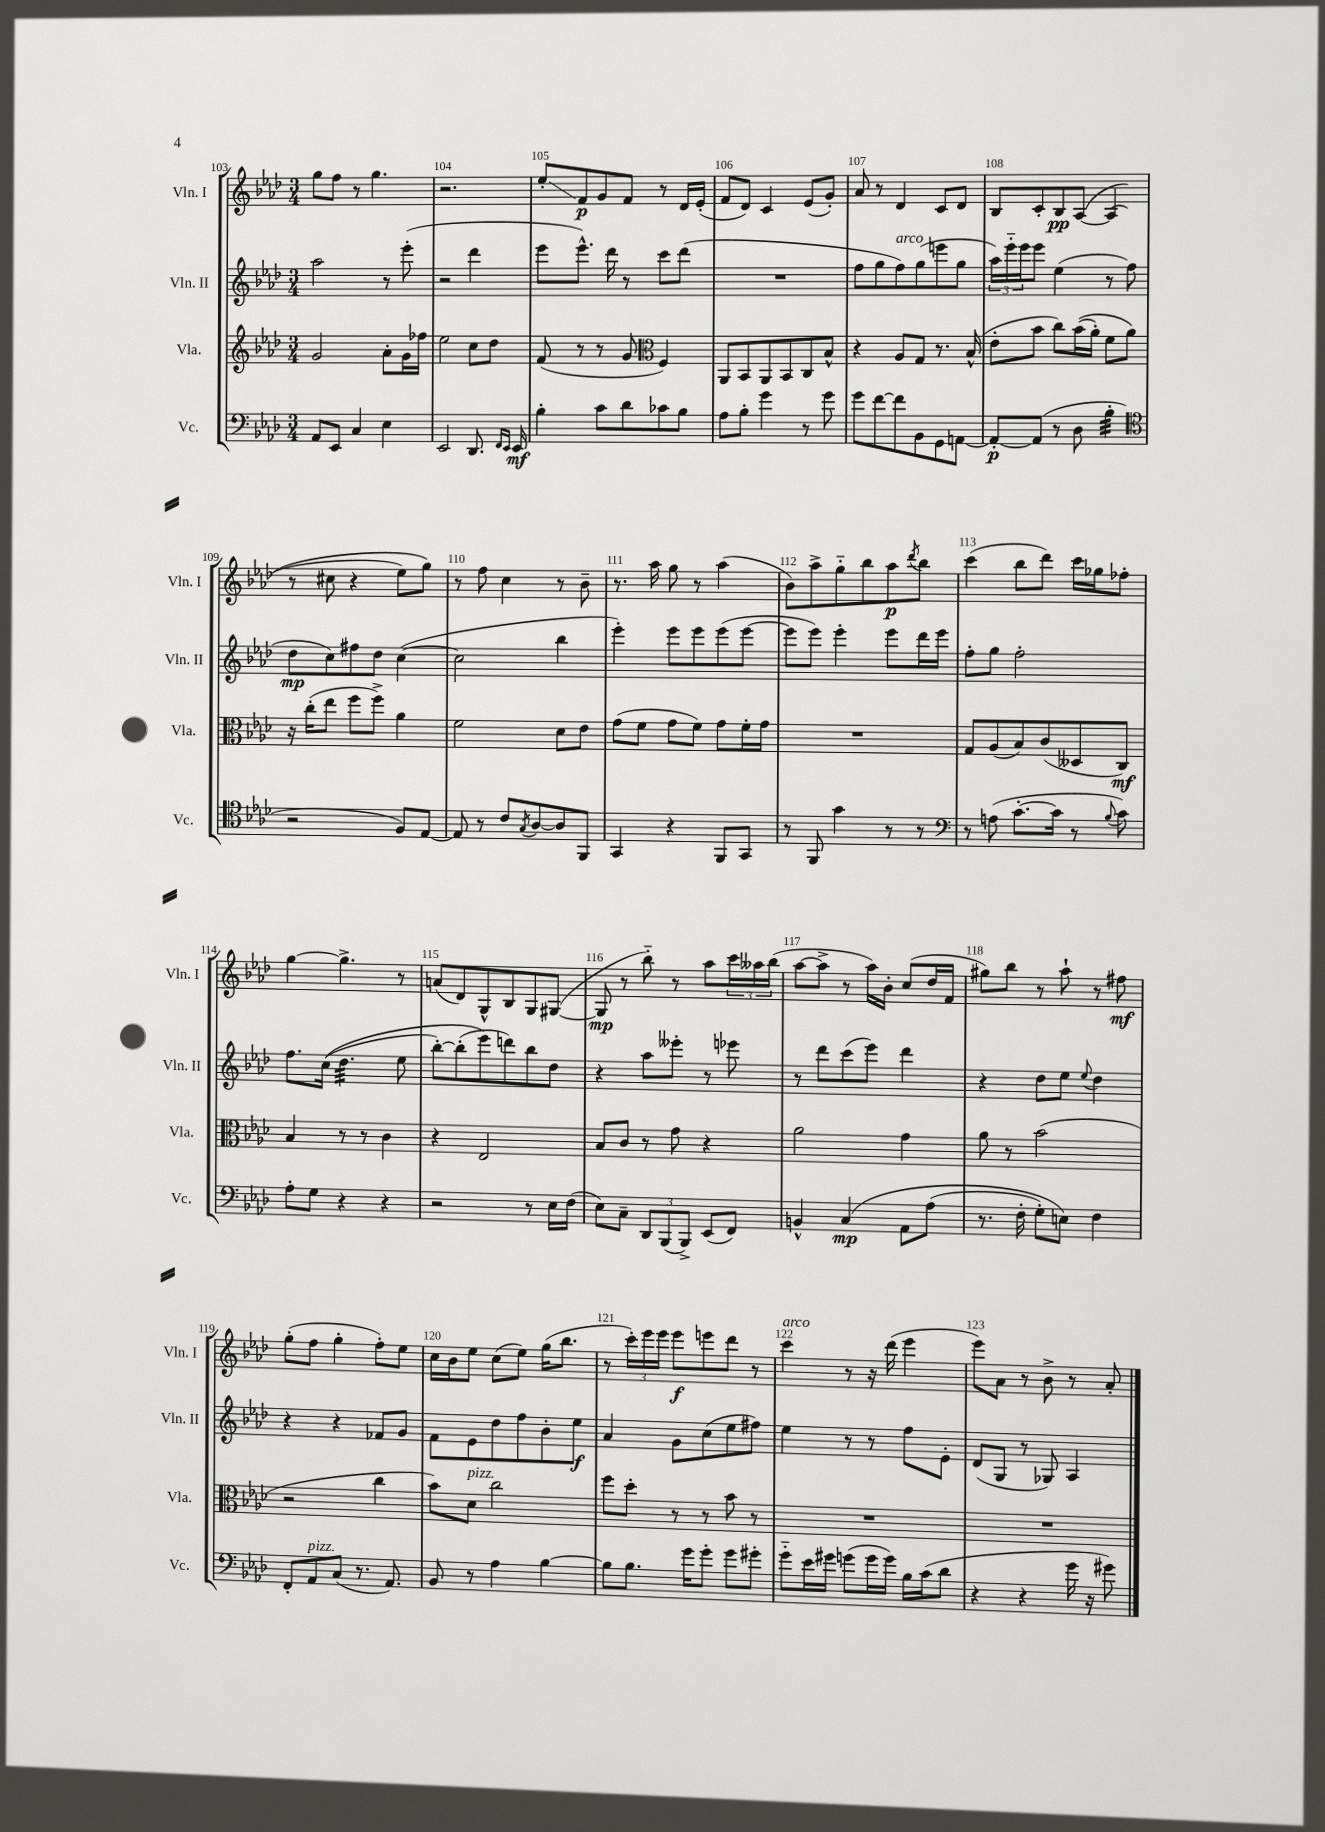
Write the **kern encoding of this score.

**kern	**kern	**kern	**kern
*staff4	*staff3	*staff2	*staff1
*clefF4	*clefG2	*clefG2	*clefG2
*k[b-e-a-d-]	*k[b-e-a-d-]	*k[b-e-a-d-]	*k[b-e-a-d-]
*M3/4	*M3/4	*M3/4	*M3/4
8AA-	2g	2aa-	8gg
8EE-	.	.	8ff
4C	.	.	8r
.	.	.	4.gg
4E-	8a-'	8r	.
.	16g	(8eee-'	.
.	16ff-	.	.
=	=	=	=
2EE-	2ee-	2r	2.r
8.DD-	8cc	4ddd-	.
.	8dd-	.	.
16qqFF	.	.	.
16qqEE-	.	.	.
16EE-	.	.	.
=	=	=	=
4B-'	(8f	8eee-	8ee-'
.	8r	8.eee-^^)	8f
8c	8r	.	8g
.	.	16ddd-	.
8d-	8g	8r	8f
*	*clefC3	*	*
8c-	4F)	8ccc	8r
8B-	.	(8ddd-	16d-
.	.	.	(16e-'
=	=	=	=
8A-	8AA-	2.r	8f
8B-'	8BB-	.	8d-)
4g	8AA-	.	4c
.	8BB-	.	.
8r	8C	.	(8e-
8g	8B-^^	.	8g')
=	=	=	=
8g	4r	8ff	8a-
[8f	.	8gg	8r
8f]	8A-	8ff)	4d-
8BB-	8G	(8gg	.
8GG	8.r	8eee	8c
[8AA	.	8gg	8d-
.	(16B-^^	.	.
=	=	=	=
8AA'_	8e-'	24aa-)	8B-
.	.	24eee-'~	.
.	.	24eee-	.
(8AA]	8b-	8eee-	8c'
8r	8cc)	(4ee-	8B-
8D-	&((16b-	.	&([8A-
.	16a-')	.	.
4B-'	8f	8r	(4A-]
.	8a-&)	8ff	.
=	=	=	=
*clefC4	*	*	*
2r	16r	8dd-	8r
.	(16cc'	.	.
.	8ee-	8cc)	8cc#
.	8ff	8ff#	4r
.	8ff^)	8dd-	.
8F)	4a-	([4cc	8ee-)
[8E-	.	.	8gg&)
=	=	=	=
8E-]	2f	2cc]	8r
8r	.	.	8ff
8c	.	.	4cc
8qG	.	.	.
[8A-	.	.	.
8A-]	8d-	4bb-	8r
8FF	8e-	.	8b-~
=	=	=	=
4GG	(8g	4eee-')	8.r
.	8f	.	.
.	.	.	16aa-
4r	8g	8eee-	8gg
.	8f)	8eee-	8r
8FF	8g	(8eee-	(4aa-
8GG	16f'	[8eee-	.
.	16g	.	.
=	=	=	=
8r	2.r	8eee-]	8b-)
8FF	.	8eee-)	8aa-^
4g	.	4eee-'	8gg'~
.	.	.	8bb-
8r	.	8eee-	8aa-
.	.	.	8qddd-
8r	.	16ddd-	8bb-
.	.	16eee-	.
=	=	=	=
*clefF4	*	*	*
8r	8G	8ff'	(4ccc
(8A	(8A-	8gg	.
[8.c'	8B-)	2ff'	8bb-
.	(8c	.	8ddd-)
16c]	.	.	.
8r	8D--	.	16ccc
.	.	.	16gg-
8qqB-	.	.	.
8c)	8C)	.	8ff-'
=	=	=	=
8A-'	4B-	8.ff	[4gg
8G	.	.	.
.	.	&((16cc	.
4r	8r	4.dd-	4.gg^]
.	8r	.	.
4r	4c	.	.
.	.	8ee-	8r
=	=	=	=
2r	4r	[8bb-')	(8a
.	.	(8bb-']	8d-)
.	2E-	8eee-&)	8G^^
.	.	8ddd)	8B-
8r	.	8bb-	8G
16E-	.	8dd-	([8G#
(16F	.	.	.
=	=	=	=
8E-)	8B-	4r	8G#]
8C~	8c	.	8r
12DD-	8r	8aa-	8bb-'~)
(12BBB-	.	.	.
.	8g	8eee--'	8r
12BBB-^)	.	.	.
(8EE-	4r	8r	8aa-
8FF)	.	8eee-	24ccc
.	.	.	24aa--
.	.	.	(24bb-
=	=	=	=
4BB^^	2a-	8r	[8aa-
.	.	8ddd-	8aa-^]
&(4C	.	(8ccc	8r
.	.	8eee-)	16aa-)
.	.	.	16b-'
8AA-	4g	4ddd-	(8cc
(8A-	.	.	16dd-
.	.	.	16f
=	=	=	=
8.r	8a-	4r	8gg#)
.	8r	.	8bb-
16F'	.	.	.
8G')	(2b-	8dd-	8r
8E&)	.	8ee-	8aa-`
.	.	8qqee-	.
4F	.	4dd-	8r
.	.	.	8ff#
=	=	=	=
8FF'	2r	4r	(8gg'
8AA-	.	.	8ff
(8C	.	4r	4gg'
8.r	.	.	.
.	4cc	8f-	8ff')
8.AA-)	.	.	.
.	.	8g	8ee-
=	=	=	=
8BB-	8b-)	8f	16cc
.	.	.	16b-
8r	8d-	8e-	8ee-
4A-	2cc	8dd-	(8cc
.	.	8ff	8ee-)
[4B-	.	8b-'	(16gg
.	.	.	8.bb-
.	.	8ee-	.
=	=	=	=
8B-]	8ff	4a-	8r
8.B-	8dd-'	.	24ccc')
.	.	.	24eee-
.	.	.	24eee-
.	8r	8g	8eee-
16g	.	.	.
8g'	8r	(8cc	8eee
8g	8b-	8ee-	8ddd-
8g#'	8r	8ff#)	8r
=	=	=	=
8g'~	2.r	4ee-	4ccc
16e-	.	.	.
16g#	.	.	.
(8g	.	8r	8r
16g	.	8r	16r
16g)	.	.	(16ddd-
16B-	.	8ff	4eee-
(16c	.	.	.
8d-	.	8e-'	.
=	=	=	=
4r	2.r	(8d-	8eee-)
.	.	8G	8a-
4r	.	8r	8r
.	.	8G-)	8b-^
16g	.	4A-	8r
16r	.	.	.
8g#)	.	.	8a-'
==	==	==	==
*-	*-	*-	*-
